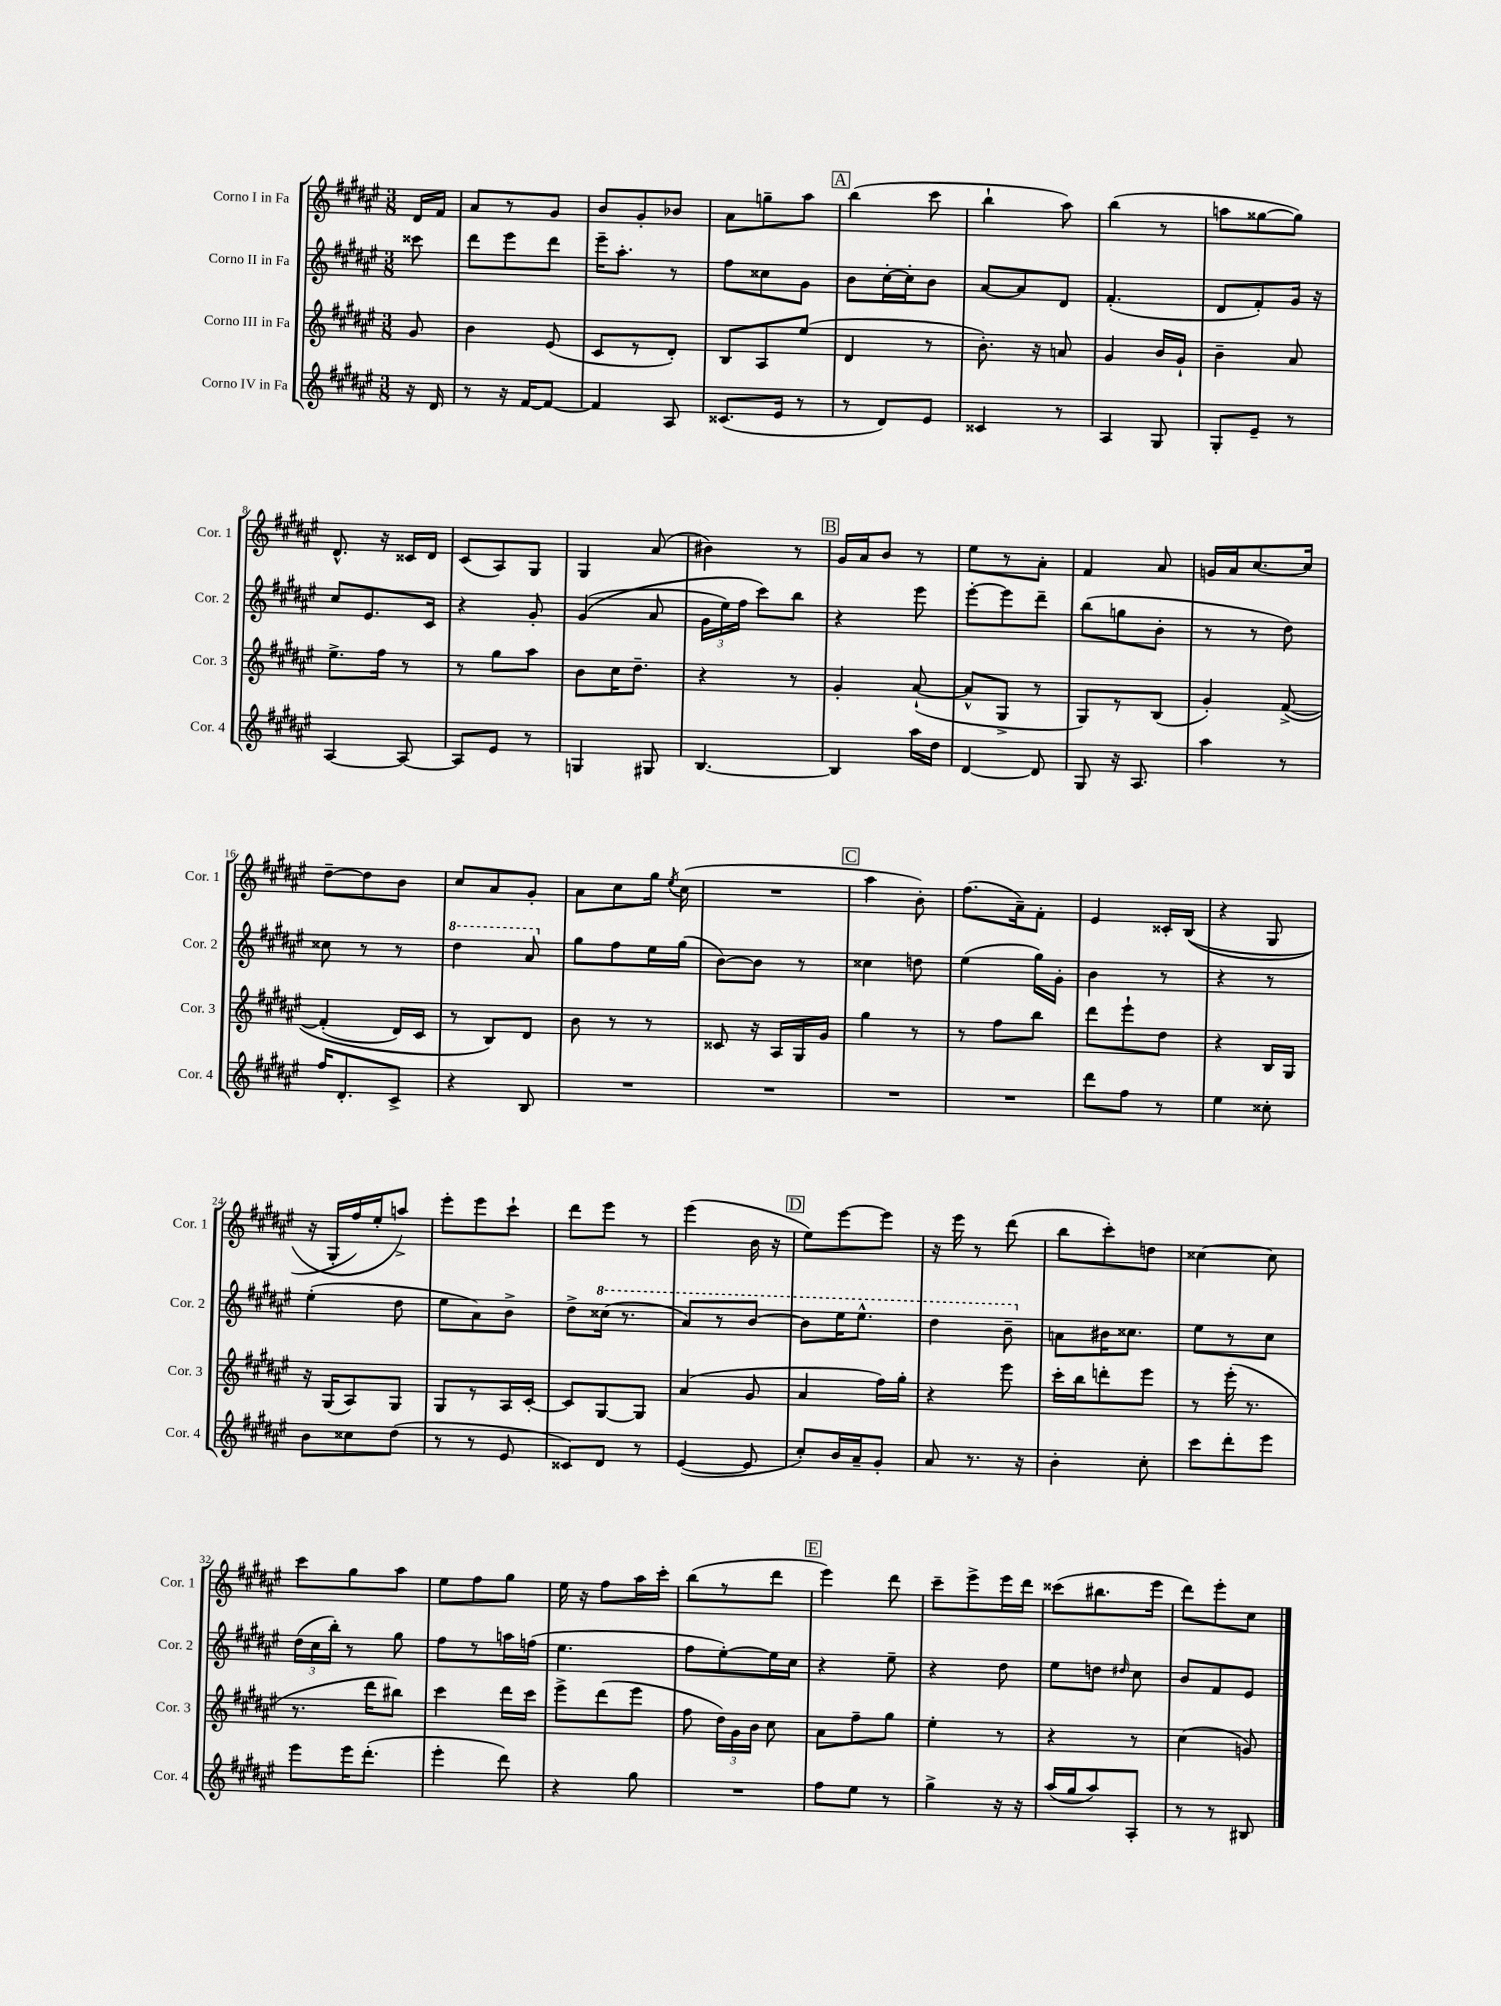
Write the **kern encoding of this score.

**kern	**kern	**kern	**kern
*staff4	*staff3	*staff2	*staff1
*clefG2	*clefG2	*clefG2	*clefG2
*k[f#c#g#d#a#e#]	*k[f#c#g#d#a#e#]	*k[f#c#g#d#a#e#]	*k[f#c#g#d#a#e#]
*M3/8	*M3/8	*M3/8	*M3/8
16r	8g#	8ccc##	16d#
16d#	.	.	16f#
=	=	=	=
8r	4b	8ddd#	8a#
16r	.	8eee#	8r
[16f#	.	.	.
8f#_	(8e#	8ddd#	8g#
=	=	=	=
4f#]	8c#	16eee#~	8b
.	.	8.aa#'	.
.	8r	.	8g#'
8A#	8d#')	8r	8b-
=	=	=	=
(8.c##	8B	8ff#	8a#
.	8A#	8cc##	8gg~
16e#	.	.	.
8r	(8ee#	8g#	8aa#
=	=	=	=
8r	4d#	8b	(4bb
8d#)	.	[16cc#'	.
.	.	16cc#']	.
8e#	8r	8b	8ccc#
=	=	=	=
4c##	8.b')	[8a#	4bb`
.	.	8a#]	.
.	16r	.	.
8r	8a	8d#	8aa#)
=	=	=	=
4A#	4g#	(4.f#'	(4bb
8G#	16b	.	8r
.	16g#`	.	.
=	=	=	=
8G#'	4b~	8d#	8aa
8e#~	.	8f#')	[8gg##
8r	8a#	16g#	8gg##])
.	.	16r	.
=	=	=	=
[4A#	8.ee#^	8cc#	8.d#^^
.	.	8.e#	.
.	16ff#	.	16r
8A#_	8r	.	16c##
.	.	16c#	16d#
=	=	=	=
8A#]	8r	4r	(8c#
8e#	8gg#	.	8A#)
8r	8aa#	8g#'	8G#
=	=	=	=
4G	8b	&((4g#	4G#
.	16cc#	.	.
.	8.dd#~	.	.
8G#	.	8a#	(8a#
=	=	=	=
[4.B	4r	24g#	4b#)
.	.	24ee#)	.
.	.	24ff#	.
.	.	8ccc#&)	.
.	8r	8bb	8r
=	=	=	=
4B]	4g#'	4r	16g#
.	.	.	16a#
.	.	.	8b
16aa#	([8a#`	8eee#	8r
16dd#	.	.	.
=	=	=	=
[4d#	8a#^^]	[8eee#'	8ee#
.	8G#^	8eee#]	8r
8d#]	8r	8ddd#~	8a#'
=	=	=	=
8G#	8G#)	(8bb	4f#
16r	8r	8gg	.
8.A#	.	.	.
.	(8B	8b'	8a#
=	=	=	=
4aa#	4g#')	8r	16g
.	.	.	16a#
.	.	8r	[8.cc#
8r	&([8f#^	8dd#)	.
.	.	.	16cc#]
=	=	=	=
16ff#	(4f#']	8cc##	[8dd#~
8.d#'	.	.	.
.	.	8r	8dd#]
8c#^	16d#)	8r	8b
.	16c#	.	.
=	=	=	=
4r	8r	4ddd#	8cc#
.	8B&)	.	8a#
8B	8d#	8aa#	8g#'
=	=	=	=
4.r	8b	8gg#	8a#
.	8r	8ff#	8cc#
.	8r	16ee#	16gg#
.	.	.	8qee#
.	.	(16gg#	(16cc#
=	=	=	=
4.r	8c##	[8b)	4.r
.	16r	8b]	.
.	16A#	.	.
.	16G#	8r	.
.	16g#	.	.
=	=	=	=
4.r	4gg#	4cc##	4aa#
.	8r	8dd	8b')
=	=	=	=
4.r	8r	(4ee#	(8.ff#
.	8ff#	.	.
.	.	.	16a#~)
.	8bb	16gg#)	8f#'
.	.	16g#'	.
=	=	=	=
8ddd#	8ddd#	4b	4e#
8ff#	8eee#`	.	.
8r	8dd#	8r	16c##'
.	.	.	&((16B
=	=	=	=
4ee#	4r	4r	4r
8cc##'	16B	8r	8G#
.	16G#	.	.
=	=	=	=
8b	16r	(4ee#'	16r
.	(16G#	.	16G#'
8cc##	8A#)	.	16ff#)
.	.	.	16ee#'
(8dd#	8G#	8dd#	8aa^&)
=	=	=	=
8r	8G#	8ee#	8eee#'
8r	8r	8a#)	8eee#
8e#	16A#	8b^	8ccc#`
.	[16c#'	.	.
=	=	=	=
8c##)	8c#]	8dd#^	8ddd#
8d#	[8G#	(16ccc##	8eee#
.	.	8.r	.
8r	8G#]	.	8r
=	=	=	=
([4e#	(4a#	8aa#)	(4eee#
.	.	8r	.
8e#]	8g#	[8bb	16b
.	.	.	16r
=	=	=	=
8cc#')	4a#	8bb]	8ee#)
16b	.	16eee#	[8eee#
16a#~	.	8.eee#^^	.
8g#'	16ff#)	.	8eee#]
.	16gg#'	.	.
=	=	=	=
8a#	4r	4ddd#	16r
.	.	.	16eee#
8.r	.	.	8r
.	8eee#	8bb~	(8ddd#
16r	.	.	.
=	=	=	=
4b'	16ccc#'	8a	8bb
.	16bb	.	.
.	8ddd'	16b#	8ccc#')
.	.	8.cc##	.
8cc#'	8eee#	.	8dd
=	=	=	=
8ccc#	8r	8ee#	[4cc##
8ddd#'	(16eee#'	8r	.
.	8.r	.	.
8eee#	.	8cc#	8cc##]
=	=	=	=
8eee#	8.r	(24dd#	8ccc#
.	.	24cc#	.
.	.	24bb')	.
16eee#	.	8r	8gg#
(8.ddd#'	16ddd#	.	.
.	8bb#)	8gg#	8aa#
=	=	=	=
4eee#'	4ccc#	8ff#	8ee#
.	.	8r	8ff#
8ddd#)	16ddd#	16aa	8gg#
.	16ccc#	(16ff	.
=	=	=	=
4r	8eee#^	4.ee#	16ee#
.	.	.	16r
.	(8ddd#	.	8ff#
8gg#	8eee#	.	16aa#
.	.	.	16ccc#'
=	=	=	=
4.r	8ff#	8ff#	(8bb
.	24dd#)	[8ee#')	8r
.	24g#	.	.
.	24b	.	.
.	8cc#	16ee#]	8ddd#
.	.	16cc#	.
=	=	=	=
8ff#	8a#	4r	4eee#)
8ee#	8ff#~	.	.
8r	8gg#	8ee#~	8ddd#
=	=	=	=
4gg#^	4ee#'	4r	8ccc#~
.	.	.	8eee#^
16r	8r	8dd#	16eee#
16r	.	.	16ddd#
=	=	=	=
(16aa#	4r	8ee#	(8ccc##
16gg#	.	.	.
8aa#)	.	8dd	8.bb#
.	.	16qqdd#	.
8A#'	8r	8cc#	.
.	.	.	16eee#
=	=	=	=
8r	(4cc#	8b	8ddd#)
8r	.	8f#	8eee#'
8B#	8g)	8e#	8cc#
==	==	==	==
*-	*-	*-	*-
